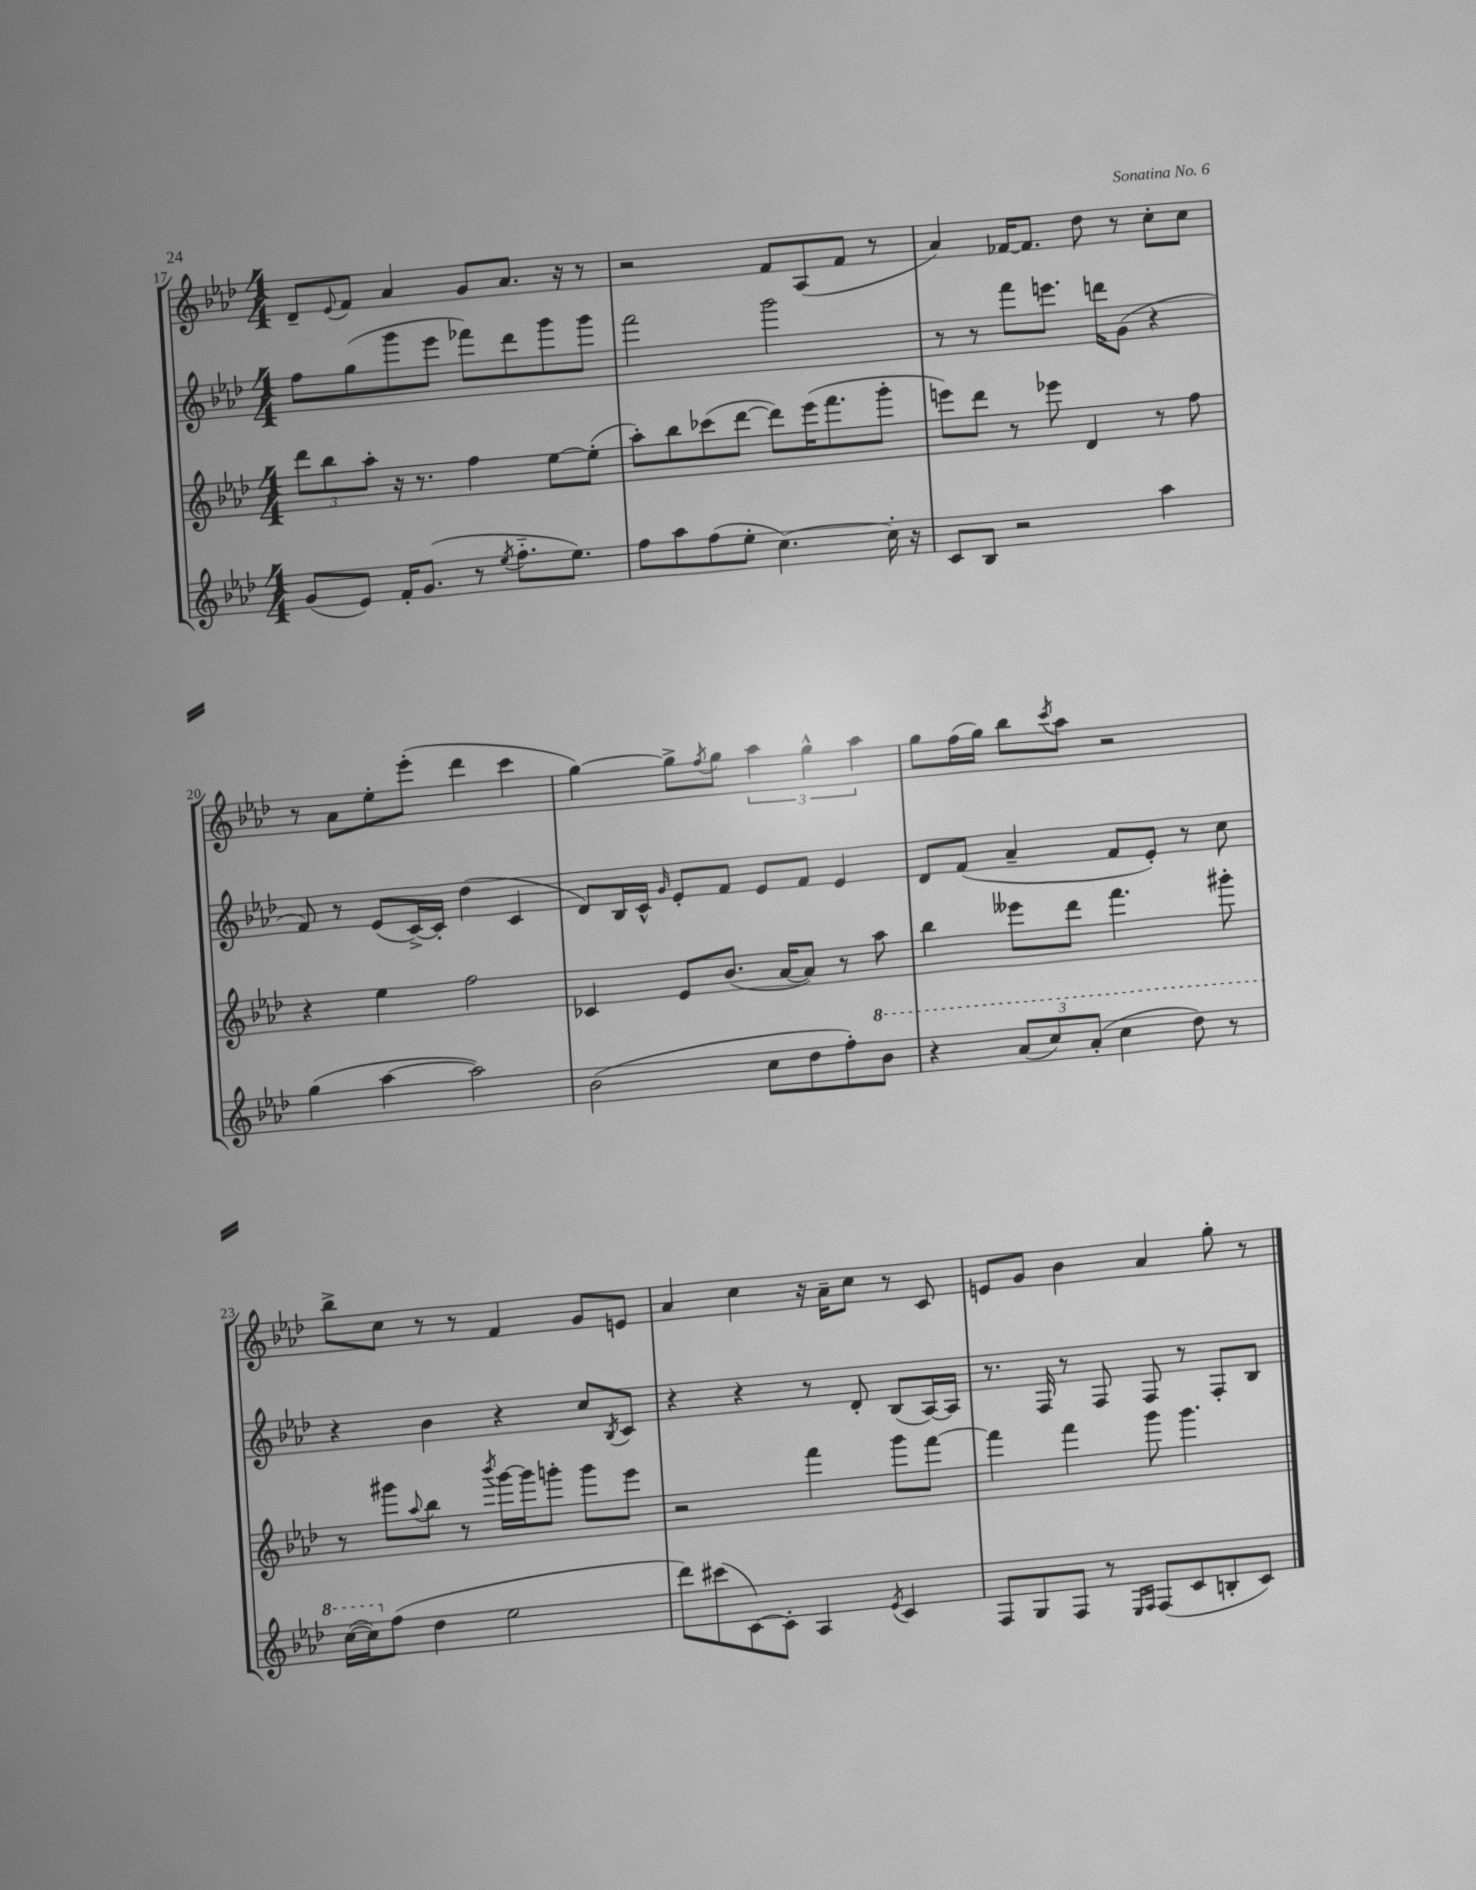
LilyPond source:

<<
\new StaffGroup <<
\new Staff = "s0" {
    \clef treble \key aes \major \numericTimeSignature \time 4/4
    des'8-- \appoggiatura { ees'8 } f'8 aes'4 g'8 aes'8. r16 r8 |
    r2 f'8 aes8( f'8 r8 |
    aes'4) fes'16~ fes'8. des''8 r8 c''8-. c''8 |
    r8 aes'8 ees''8-. ees'''8-.( des'''4 c'''4 |
    g''4~) g''8-> \acciaccatura { f''8 } g''8 \tuplet 3/2 { aes''4 g''4-^ aes''4 } |
    g''8 f''16( g''16) bes''8 \acciaccatura { c'''8 } aes''8 r2 |
    bes''8-> c''8 r8 r8 f'4 g'8 e'8 |
    aes'4 c''4 r16 aes'16-- c''8 r8 c'8 |
    e'8 g'8 bes'4 aes'4 g''8-. r8 \bar "|." |
}
\new Staff = "s1" {
    \clef treble \key aes \major \numericTimeSignature \time 4/4
    f''8 g''8( g'''8 ees'''8 fes'''8) des'''8 g'''8 g'''8 |
    f'''2 g'''2 |
    r8 r8 f'''8 e'''8. d'''16 g'8( r4 |
    f'8) r8 ees'8( c'16~->) c'16-. des''4( c'4 |
    des'8) bes16 c'16-^ \grace { g'16 } ees'8-. f'8 ees'8 f'8 ees'4 |
    des'8 f'8( aes'4-- f'8 ees'8-.) r8 c''8 |
    r4 bes'4 r4 c''8 \acciaccatura { bes8 } c'8 |
    r4 r4 r8 des'8-. bes8( aes16~) aes16 |
    r8. f16 r8 f8 f8 r8 f8-. bes8 \bar "|." |
}
\new Staff = "s2" {
    \clef treble \key aes \major \numericTimeSignature \time 4/4
    \tuplet 3/2 { des'''8 bes''8 aes''8-. } r16 r8. f''4 ees''8~ ees''8-.( |
    aes''8-.) bes''8 ces'''8( des'''8~ des'''8) ees'''16( f'''8. g'''8-. |
    e'''8) des'''8 r8 ees'''8 des'4 r8 f''8 |
    r4 ees''4 f''2 |
    ces'4 ees'8 bes'8.( aes'16~ aes'8) r8 aes''8 |
    bes''4 eeses'''8 des'''8 f'''4. gis'''8-. |
    r8 gis'''8 \appoggiatura { aes''8 } bes''8 r8 \acciaccatura { bes'''8 } gis'''16~ gis'''16 g'''8-. g'''8 ees'''8 |
    r2 f'''4 g'''8 f'''8~ |
    f'''4 f'''4 g'''8 g'''4. \bar "|." |
}
\new Staff = "s3" {
    \clef treble \key aes \major \numericTimeSignature \time 4/4
    g'8( ees'8) f'16-. g'8.( r8 \acciaccatura { ees''8 } f''8.-_ ees''8.) |
    f''8 aes''8 f''8( ees''8-. c''4.~) c''16-. r16 |
    c'8 bes8 r2 aes''4 |
    g''4( aes''4~ aes''2) |
    bes'2( c''8 des''8 f''8-.) \ottava #1 bes''8 |
    r4 \tuplet 3/2 { aes''8( c'''8) aes''8-.( } c'''4 des'''8) r8 |
    c'''16~( c'''16) \ottava #0 f''8( des''4 ees''2 |
    des'''8) cis'''8( c'8~) c'8-. aes4 \acciaccatura { ees'8 } c'4 |
    f8 g8 f8 r8 \grace { ees16 f16 } f8( c'8 b8-. c'8) \bar "|." |
}
>>
>>
\layout { \context { \Score currentBarNumber = #17 } }
